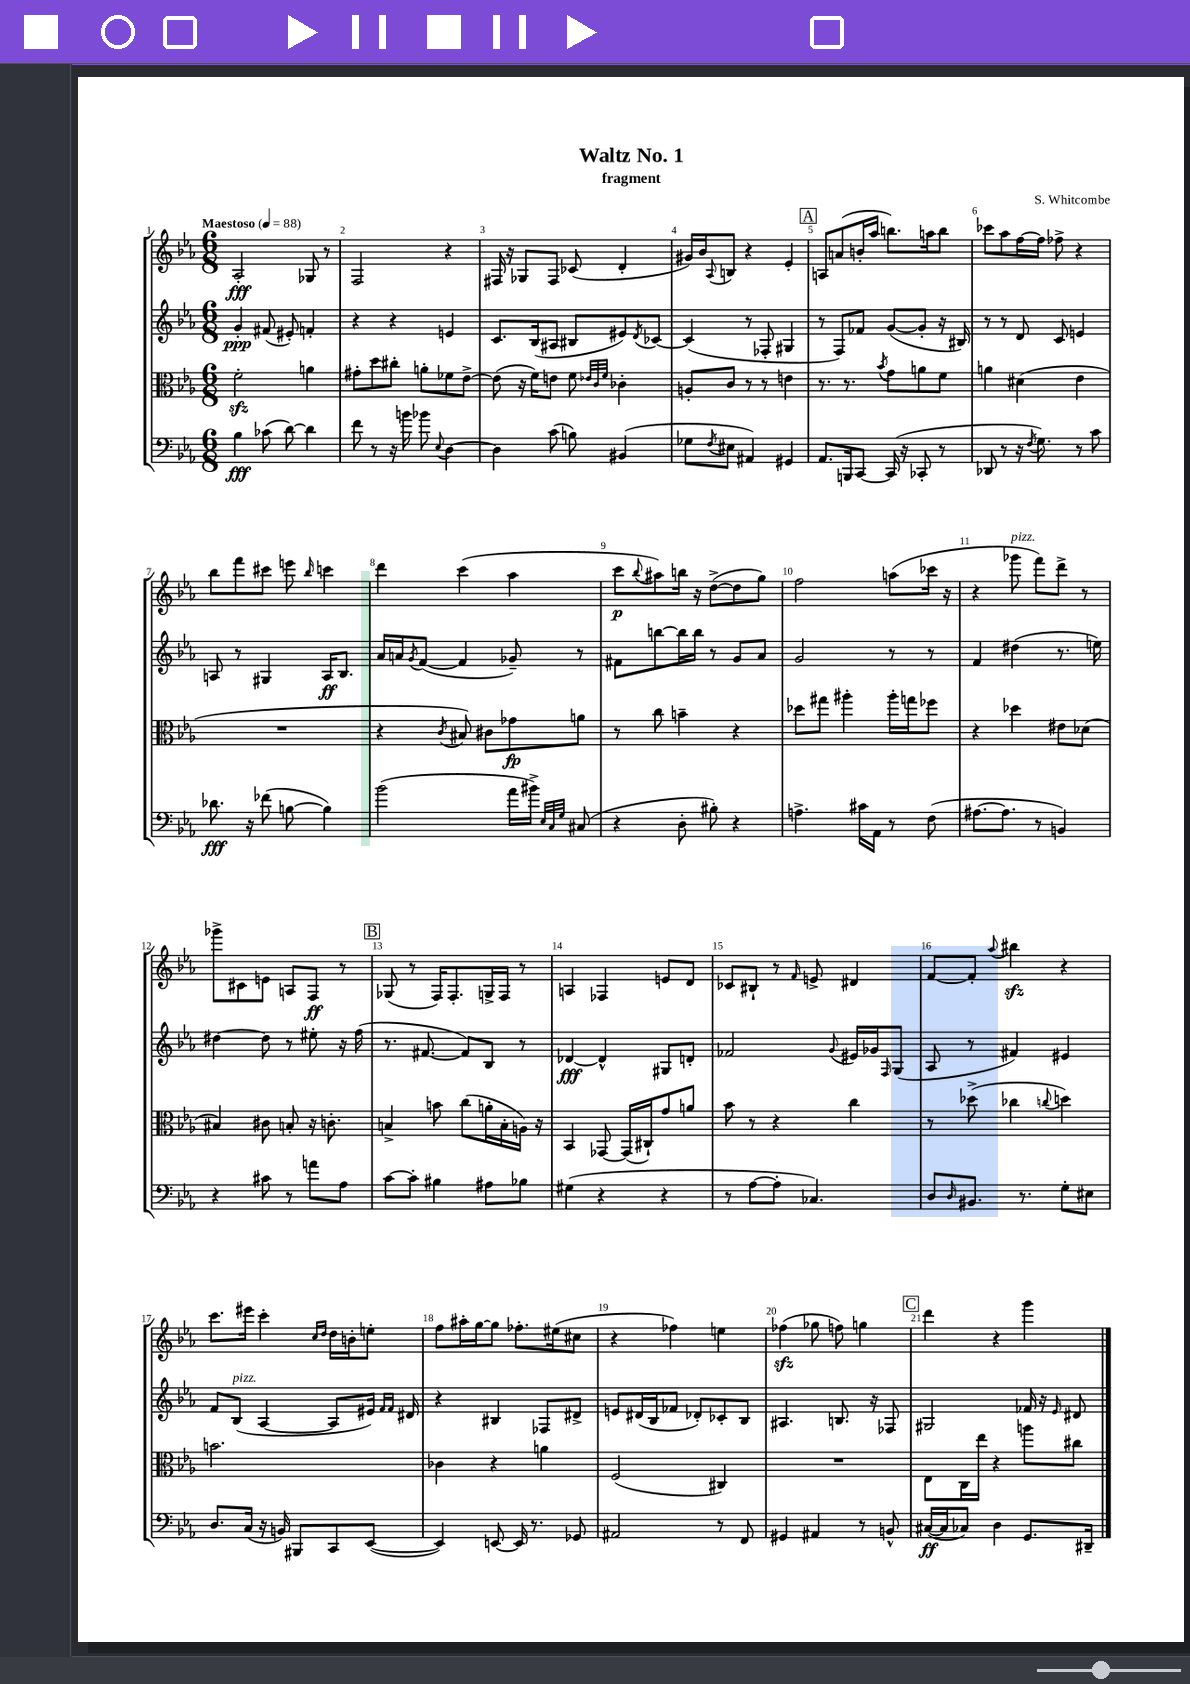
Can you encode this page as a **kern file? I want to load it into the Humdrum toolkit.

**kern	**dynam	**kern	**dynam	**kern	**dynam	**kern	**dynam
*part4	*part4	*part3	*part3	*part2	*part2	*part1	*part1
*staff4	*staff4	*staff3	*staff3	*staff2	*staff2	*staff1	*staff1
*clefF4	*	*clefC3	*	*clefG2	*	*clefG2	*
*k[b-e-a-]	*	*k[b-e-a-]	*	*k[b-e-a-]	*	*k[b-e-a-]	*
*M6/8	*	*M6/8	*	*M6/8	*	*M6/8	*
*MM88	*	*MM88	*	*MM88	*	*MM88	*
=1	=1	=1	=1	=1	=1	=1	=1
!	!	!	!	!	!	!LO:TX:a:B:t=Maestoso	!
4B-\	fff	2fzz'\	.	4g'/	ppp	2A-'/	fff
(8c-X\	.	.	.	(8f#X/	.	.	.
[8d\)	.	.	.	8e#X'/)	.	.	.
4d\]	.	4an\	.	4fn'/	.	8G-X/	.
.	.	.	.	.	.	8r	.
=2	=2	=2	=2	=2	=2	=2	=2
8f\	.	8g#X'\L	.	4r	.	2F/	.
8r	.	8dd\	.	.	.	.	.
16r	.	8cc#X'\J	.	4r	.	.	.
16bn\	.	.	.	.	.	.	.
8b-X\	.	8an'\L	.	.	.	.	.
8qqE-/	.	.	.	.	.	.	.
[4D\	.	8f-X\	.	4en/	.	4r	.
.	.	[8e-^\J	.	.	.	.	.
=3	=3	=3	=3	=3	=3	=3	=3
4D\]	.	(8e-\]	.	8.c/L	.	16F#X/	.
.	.	.	.	.	.	16r	.
.	.	16r	.	.	.	8G-X/L	.
.	.	16f\KL)	.	(16B-/k	.	.	.
(8c\	.	8en\J	.	8A#X/J	.	8F#/J	.
8Bn\)	.	8f\	.	8B#X/L	.	(8c-X/	.
.	.	32qqe-X/LLL	.	.	.	.	.
.	.	32qqc/	.	.	.	.	.
.	.	32qqf/JJJ	.	.	.	.	.
(4BB#X/	.	4c-X'\	.	8e#X/)	.	4d'/	.
.	.	.	.	8qd/	.	.	.
.	.	.	.	[8c-X/J	.	.	.
=4	=4	=4	=4	=4	=4	=4	=4
8G-X\L	.	8An'/L	.	(4c-/]	.	16g#X/LL)	.
.	.	.	.	.	.	16b-/J	.
8qF/	.	.	.	.	.	8qqA-/	.
8E#X\J	.	8c/J	.	.	.	8Bn/J	.
4AA#X/)	.	8r	.	8r	.	4r	.
.	.	8r	.	8F-X'/	.	.	.
4GG#X/	.	4en\	.	4G#X/	.	4e-'/	.
!!LO:REH:place=s1:t=A
=5	=5	=5	=5	=5	=5	=5	=5
8.AA-/L	.	8.r	.	8r	.	8An/L	.
.	.	.	.	8F/L)	.	(8an/	.
16BBBn/k	.	8.r	.	.	.	.	.
[8CC/J	.	.	.	8f-X/J	.	16bn'/L	.
.	.	.	.	.	.	16aa-/JJ	.
.	.	8qb-/	.	.	.	.	.
(16CC/]	.	8g\L	.	([8g/L	.	8.bbn\L)	.
16r	.	.	.	.	.	.	.
8CC-X'/	.	8an\	.	8g'/J]	.	.	.
.	.	.	.	.	.	16aan\k	.
8r	.	8f\J	.	16r	.	8bb\J	.
.	.	.	.	16B#X/)	.	.	.
=6	=6	=6	=6	=6	=6	=6	=6
8DD-X/	.	4an\	.	8r	.	8ccc-X\L	.
8r	.	.	.	8r	.	8aa-\	.
16r	.	(4d#X\	.	8d/	.	[16ff\L	.
8qF/	.	.	.	.	.	.	.
8.G\)	.	.	.	.	.	16ff\JJ]	.
.	.	.	.	8c/	.	8ff-X^\	.
8r	.	4e-\	.	4en/	.	4r	.
8c\	.	.	.	.	.	.	.
!!LO:LB:g=z
=7	=7	=7	=7	=7	=7	=7	=7
8.d-X\	fff	2.r	.	8An/	.	8bb-\L	.
.	.	.	.	8r	.	8fff\	.
16r	.	.	.	.	.	.	.
(8f-X\	.	.	.	4G#X/	.	8ccc#X\J	.
[8Bn\	.	.	.	.	.	8eeen\	.
.	.	.	.	.	.	16qqbb-/	.
4B\])	.	.	.	16A/KL	ff	4cccn\	.
.	.	.	.	8.B-/J	.	.	.
=8	=8	=8	=8	=8	=8	=8	=8
(2b-\	.	4r	.	16a-/LL	.	4ddd\	.
.	.	.	.	16an/J	.	.	.
.	.	.	.	8qg/	.	.	.
.	.	.	.	([8f/J	.	.	.
.	.	8qc/	.	.	.	.	.
.	.	8B#X/)	.	4f/]	.	(4ccc\	.
.	.	8c#X\L	.	.	.	.	.
16a-\LL	.	8g-X\	fp	8g-X~/)	.	4aa-\	.
16b#X^\JJ)	.	.	.	.	.	.	.
32qqE-/LLL	.	.	.	.	.	.	.
32qqC/	.	.	.	.	.	.	.
32qqG/JJJ	.	.	.	.	.	.	.
(8C#X/	.	8an\J	.	8r	.	.	.
=9	=9	=9	=9	=9	=9	=9	=9
4r	.	8r	.	8f#X\L	.	8ccc\L	p
.	.	.	.	.	.	8qqbb-/	.
.	.	8cc\	.	[8bbn\	.	8aa#X\)	.
8D'\	.	4bn~\	.	16bb\L]	.	16bbn\Jk	.
.	.	.	.	16bb\JJ	.	16r	.
8B#X'\)	.	.	.	8r	.	([8dd^\L	.
4r	.	4r	.	8g/L	.	8dd\]	.
.	.	.	.	8a-/J	.	8gg\J)	.
=10	=10	=10	=10	=10	=10	=10	=10
4.An^\	.	8dd-X\L	.	2g/	.	2ff\	.
.	.	8gg#X\J	.	.	.	.	.
.	.	4aa#X'\	.	.	.	.	.
16c#X\LL	.	.	.	.	.	.	.
16AA-\JJ	.	.	.	.	.	.	.
8r	.	16aa#'\LL	.	8r	.	(8aan\L	.
.	.	16ggn\J	.	.	.	.	.
(8F\	.	8ff-X\J	.	8r	.	16ccc-X\Jk	.
.	.	.	.	.	.	16r	.
=11	=11	=11	=11	=11	=11	=11	=11
[8.A#X\L	.	4r	.	4f/	.	4r	.
8.A#\J]	.	.	.	.	.	.	.
!	!	!	!	!	!	!LO:TX:a:i:t=pizz.	!
.	.	4dd-X\	.	(4dd#X\	.	8ggg-X\	.
8r	.	.	.	.	.	8fff\L)	.
4BBn/)	.	8e#X\L	.	8.r	.	8ddd^\J	.
.	.	(8d-X\J	.	.	.	8r	.
.	.	.	.	16een\)	.	.	.
!!LO:LB:g=z
=12	=12	=12	=12	=12	=12	=12	=12
4r	.	4B#X/)	.	[4dd#X\	.	8ggg-X^\L	.
.	.	.	.	.	.	8c#X\	.
8c#X\	.	8c#X\	.	8dd#\]	.	8en\J	.
8r	.	8Bn'/	.	8r	.	8An/L	.
8an\L	.	16r	.	8ee#X'\	.	8F/J	ff
.	.	8.cn'\	.	.	.	.	.
8A-\J	.	.	.	16r	.	8r	.
.	.	.	.	(16ff\	.	.	.
!!LO:REH:place=s1:t=B
=13	=13	=13	=13	=13	=13	=13	=13
[8c\L	.	4Bn^/	.	8.r	.	(8G-X/	.
8c'\J]	.	.	.	.	.	8r	.
.	.	.	.	[8.f#X/	.	.	.
4B#X\	.	8bn\	.	.	.	16F/KL)	.
.	.	.	.	.	.	8.F'/	.
.	.	(8cc\L	.	8f#/L])	.	.	.
8A#X\L	.	16an'\L	.	8B-/J	.	16Gn^/L	.
.	.	16B'\	.	.	.	16F/JJ	.
8B-X\J	.	16An\JJ)	.	8r	.	8r	.
.	.	16r	.	.	.	.	.
=14	=14	=14	=14	=14	=14	=14	=14
(4G#X\	.	4BB-/	.	[4d-X/	fff	4An/	.
4r	.	[8GG-X/	.	4d-^^/]	.	4F-X/	.
.	.	(16GG-/LL]	.	.	.	.	.
.	.	16C#X`/J)	.	.	.	.	.
4r	.	8g/	.	8G#X/L	.	8en/L	.
.	.	8an/J	.	8dn'/J	.	8d/J	.
=15	=15	=15	=15	=15	=15	=15	=15
8r	.	8b-\	.	2f-X/	.	8c-X/L	.
[8A-\L	.	8r	.	.	.	8B#X`/J	.
8A-'\J]	.	4r	.	.	.	8r	.
.	.	.	.	.	.	16qqf/	.
4.C-X/)	.	.	.	.	.	8en^/	.
.	.	.	.	8qqg/	.	.	.
.	.	4cc\	.	16e#X/LL	.	4d#X/	.
.	.	.	.	16g-X/J	.	.	.
.	.	.	.	16qqF/	.	.	.
.	.	.	.	(8G/J	.	.	.
=16	=16	=16	=16	=16	=16	=16	=16
8D/L	.	8r	.	8A-/	.	[8f/L	.
16qqD/	.	.	.	.	.	.	.
8.BB#X/J	.	(8dd-X^\	.	8r	.	8f'/J]	.
.	.	.	.	.	.	8qqaa-/	.
.	.	4cc-X\	.	4f#X/)	.	4bb#Xzz\	.
8.r	.	.	.	.	.	.	.
.	.	8qqccn/	.	.	.	.	.
8G'\L	.	4ddn\)	.	4e#X/	.	4r	.
8E#X\J	.	.	.	.	.	.	.
!!LO:LB:g=z
=17	=17	=17	=17	=17	=17	=17	=17
8.D/L	.	2.bn\	.	8f/L	.	8.ccc\L	.
!	!	!	!	!LO:TX:a:i:t=pizz.	!	!	!
.	.	.	.	(8B-/J	.	.	.
(16C/Jk	.	.	.	.	.	16eee#X\Jk	.
16r	.	.	.	[4A-/	.	4ccc'\	.
16BBn/)	.	.	.	.	.	.	.
8BBB#X/L	.	.	.	.	.	.	.
.	.	.	.	.	.	16qqcc/LL	.
.	.	.	.	.	.	16qqdd/JJ	.
8CC/	.	.	.	8A-/L]	.	16dd\LL	.
.	.	.	.	.	.	16bn'\J	.
([8EE-/J	.	.	.	16e#X/Jk)	.	8een'\J	.
.	.	.	.	16qqf/LL	.	.	.
.	.	.	.	16qqf/JJ	.	.	.
.	.	.	.	16d#X/	.	.	.
=18	=18	=18	=18	=18	=18	=18	=18
4EE-/])	.	4c-X\	.	4r	.	8ff\L	.
.	.	.	.	.	.	16aa#X'\L	.
.	.	.	.	.	.	[16gg\J	.
[8EEn/	.	4r	.	4B#X/	.	8gg\J]	.
16EE/]	.	.	.	.	.	8.ff-X'\L	.
8.r	.	.	.	.	.	.	.
.	.	4an\	.	8F-X/L	.	.	.
.	.	.	.	.	.	(16ee#X\k	.
8GG-X/	.	.	.	8d#X^/J	.	8cc#X\J	.
=19	=19	=19	=19	=19	=19	=19	=19
2AA#X/	.	(2F/	.	8en/L	.	4r	.
.	.	.	.	(16d#X/L	.	.	.
.	.	.	.	16B-/J	.	.	.
.	.	.	.	8f-X/J	.	4ff-X\)	.
.	.	.	.	8d-X'/L)	.	.	.
8r	.	4C#X/)	.	8c-X'/	.	4een\	.
8FF/	.	.	.	8B-/J	.	.	.
=20	=20	=20	=20	=20	=20	=20	=20
4GG#X/	.	2.r	.	4.A#X/	.	(4ff-Xzz\	.
4AA#X/	.	.	.	.	.	8gg-X\	.
.	.	.	.	8.Bn/	.	8ffn\)	.
8r	.	.	.	.	.	4ggn\	.
.	.	.	.	16r	.	.	.
8BBn^^/	.	.	.	8F-X/	.	.	.
!!LO:REH:place=s1:t=C
=21	=21	=21	=21	=21	=21	=21	=21
([16C#X/LL	ff	8E-\L	.	2G#X/	.	4ddd\	.
16C#/J]	.	.	.	.	.	.	.
8C-X/J)	.	16C\L	.	.	.	.	.
.	.	16ee-\JJ	.	.	.	.	.
4D\	.	4r	.	.	.	4r	.
8.GG/L	.	8aan\L	.	16f-X/	.	4ggg\	.
.	.	.	.	16r	.	.	.
.	.	.	.	16qqe-/	.	.	.
.	.	8cc#X\J	.	8d#X/	.	.	.
16DD#X~/Jk	.	.	.	.	.	.	.
==	==	==	==	==	==	==	==
*-	*-	*-	*-	*-	*-	*-	*-
